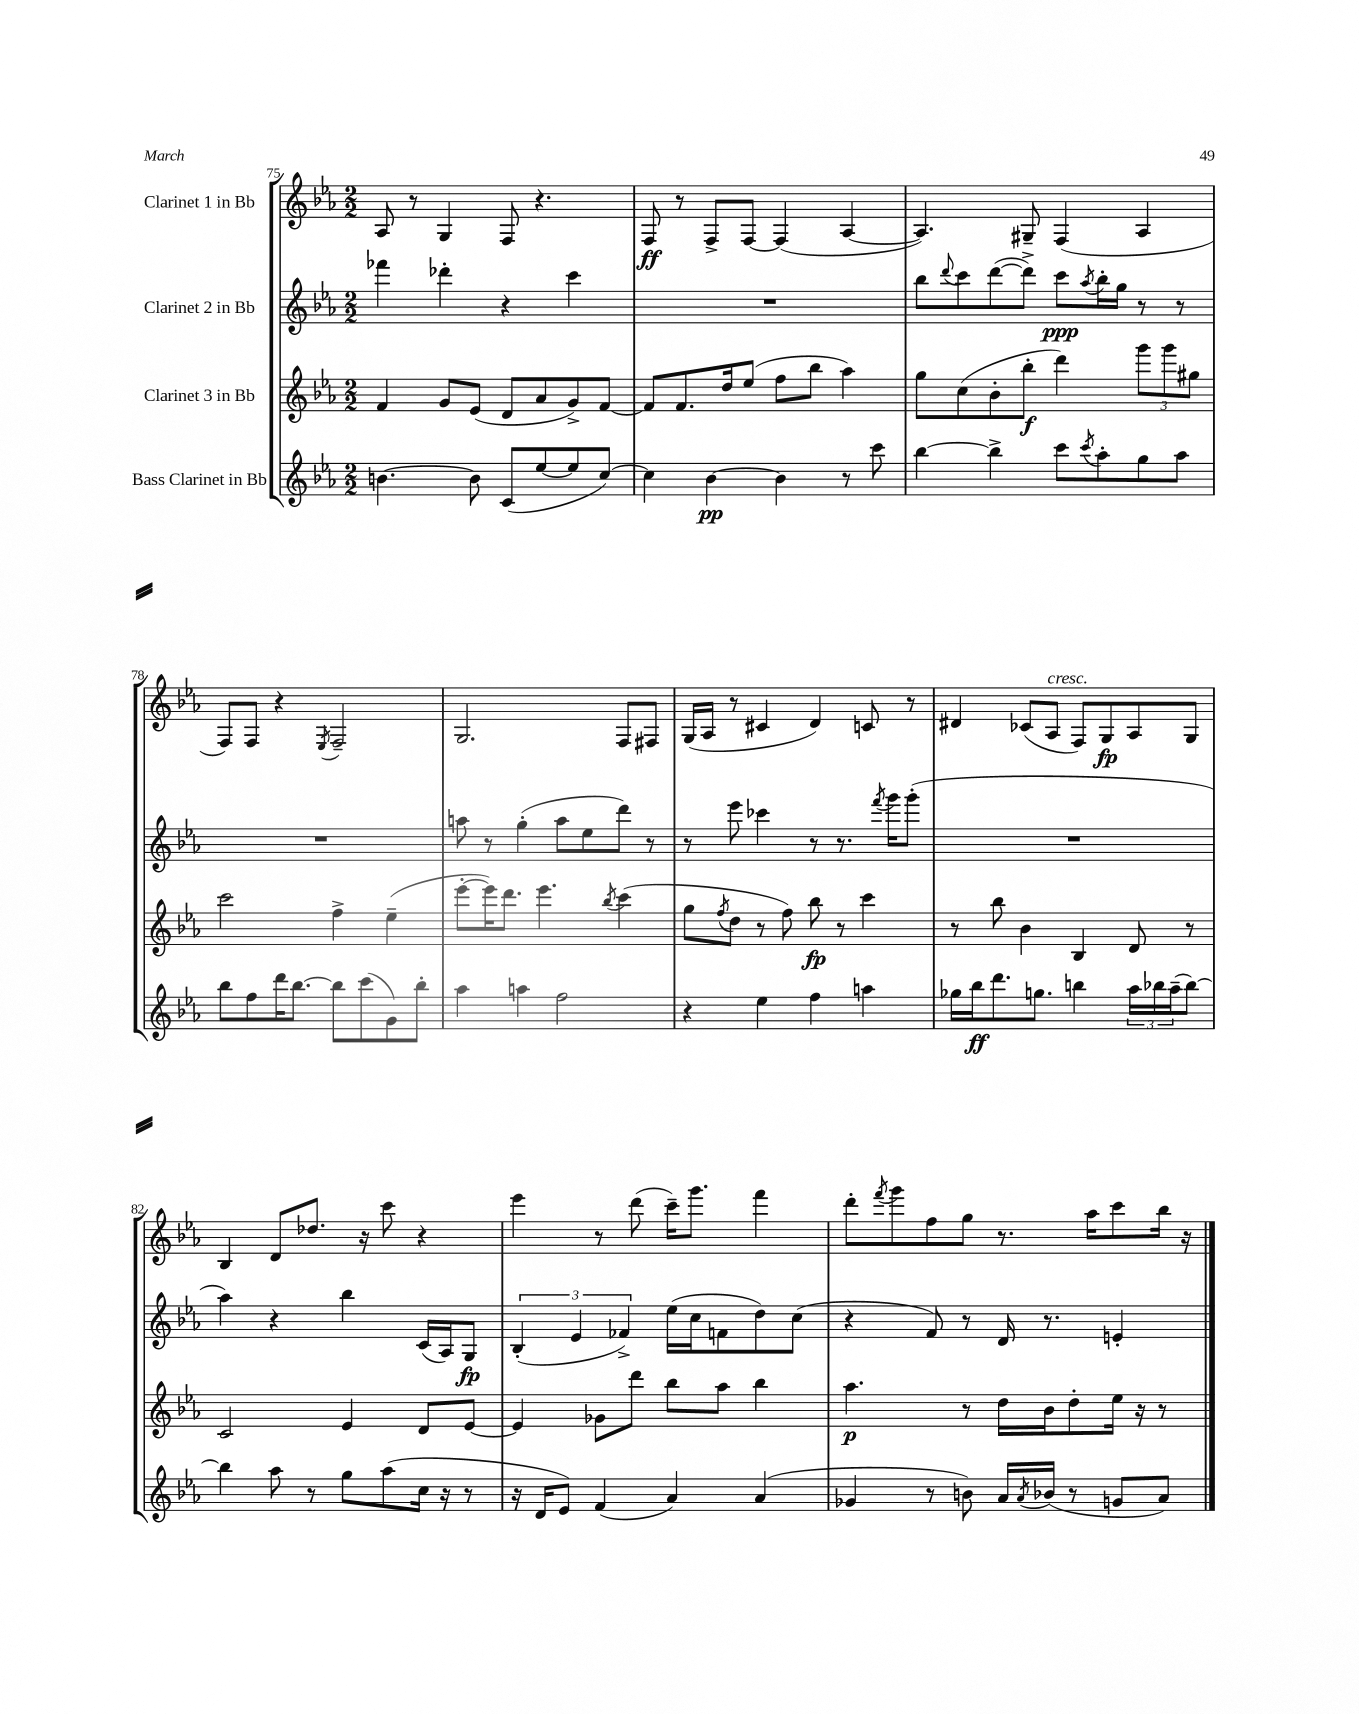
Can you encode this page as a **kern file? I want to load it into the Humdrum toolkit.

**kern	**dynam	**kern	**dynam	**kern	**dynam	**kern	**dynam
*part4	*part4	*part3	*part3	*part2	*part2	*part1	*part1
*staff4	*staff4	*staff3	*staff3	*staff2	*staff2	*staff1	*staff1
*I"Bass Clarinet in Bb	*	*I"Clarinet 3 in Bb	*	*I"Clarinet 2 in Bb	*	*I"Clarinet 1 in Bb	*
*clefG2	*	*clefG2	*	*clefG2	*	*clefG2	*
*k[b-e-a-]	*	*k[b-e-a-]	*	*k[b-e-a-]	*	*k[b-e-a-]	*
*M2/2	*	*M2/2	*	*M2/2	*	*M2/2	*
=75	=75	=75	=75	=75	=75	=75	=75
[4.bn\	.	4f/	.	4fff-X\	.	8A-/	.
.	.	.	.	.	.	8r	.
.	.	8g/L	.	4ddd-X'\	.	4G/	.
8b\]	.	(8e-/J	.	.	.	.	.
(8c/L	.	8d/L	.	4r	.	8F/	.
[8ee-/	.	8a-/	.	.	.	4.r	.
8ee-/]	.	8g^/)	.	4ccc\	.	.	.
[8cc/J)	.	[8f/J	.	.	.	.	.
=76	=76	=76	=76	=76	=76	=76	=76
4cc\]	.	8f/L]	.	1r	.	8F/	ff
.	.	8.f/	.	.	.	8r	.
[4b-\	pp	.	.	.	.	8F^/L	.
.	.	16dd/k	.	.	.	.	.
.	.	(8ee-/J	.	.	.	[8F/J	.
4b-\]	.	8ff\L	.	.	.	(4F/]	.
.	.	8bb-\J	.	.	.	.	.
8r	.	4aa-\)	.	.	.	[4A-/	.
8ccc\	.	.	.	.	.	.	.
=77	=77	=77	=77	=77	=77	=77	=77
[4bb-\	.	8gg\L	.	8bb-\L	.	4.A-/])	.
.	.	.	.	8qqddd/	.	.	.
.	.	(8cc\	.	8ccc\	.	.	.
4bb-^\]	.	8b-'\	.	([8ddd\	.	.	.
.	.	8bb-'\J	f	8ddd^\J])	.	8G#X~/	.
8ccc\L	.	4ddd\)	.	8ccc\L	ppp	(4F/	.
8qccc/	.	.	.	8qaa-/	.	.	.
8aa-'\	.	.	.	16bb-'\L	.	.	.
.	.	.	.	16gg\JJ	.	.	.
8gg\	.	12ggg\L	.	8r	.	4A-/	.
.	.	12ggg\	.	.	.	.	.
8aa-\J	.	.	.	8r	.	.	.
.	.	12gg#X\J	.	.	.	.	.
!!LO:LB:g=z
=78	=78	=78	=78	=78	=78	=78	=78
8bb-\L	.	2ccc\	.	1r	.	8F/L)	.
8ff\	.	.	.	.	.	8F/J	.
16ddd\K	.	.	.	.	.	4r	.
[8.bb-\J	.	.	.	.	.	.	.
.	.	.	.	.	.	8qE-/	.
8bb-\L]	.	4ff^\	.	.	.	2F~/	.
(8ccc\	.	.	.	.	.	.	.
8g\)	.	(4ee-~\	.	.	.	.	.
8bb-'\J	.	.	.	.	.	.	.
=79	=79	=79	=79	=79	=79	=79	=79
4aa-\	.	[8eee-'\L	.	8aan\	.	2.G/	.
.	.	16eee-\K])	.	8r	.	.	.
.	.	8.ddd\J	.	.	.	.	.
4aan\	.	.	.	(4gg'\	.	.	.
.	.	4.eee-\	.	.	.	.	.
2ff\	.	.	.	8aa\L	.	.	.
.	.	.	.	8ee-\	.	.	.
.	.	8qbb-/	.	.	.	.	.
.	.	(4ccc\	.	8ddd\J)	.	8F/L	.
.	.	.	.	8r	.	8F#X/J	.
=80	=80	=80	=80	=80	=80	=80	=80
4r	.	8gg\L	.	8r	.	(16G/LL	.
.	.	.	.	.	.	16A-/JJ	.
.	.	8qff/	.	.	.	.	.
.	.	8dd\J	.	8eee-\	.	8r	.
4ee-\	.	8r	.	4ccc-X\	.	4c#X/	.
.	.	8ff\)	.	.	.	.	.
4ff\	.	8bb-\	fp	8r	.	4d/)	.
.	.	8r	.	8.r	.	.	.
4aan\	.	4ccc\	.	.	.	8cn/	.
.	.	.	.	8qfff/	.	.	.
.	.	.	.	16ggg\KL	.	.	.
.	.	.	.	(8ggg'\J	.	8r	.
=81	=81	=81	=81	=81	=81	=81	=81
16gg-X\LL	.	8r	.	1r	.	4d#X/	.
16bb-\J	ff	.	.	.	.	.	.
8.ddd\	.	8bb-\	.	.	.	.	.
.	.	4b-\	.	.	.	(8c-X/L	.
8.ggn\J	.	.	.	.	.	.	.
!	!	!	!	!	!	!LO:TX:a:i:t=cresc.	!
.	.	.	.	.	.	8A-/J	.
4bbn\	.	4B-/	.	.	.	8F/L)	.
.	.	.	.	.	.	8G/	fp
24aa-\LL	.	8d/	.	.	.	8A-/	.
24bb-X\	.	.	.	.	.	.	.
(24aa-~\J	.	.	.	.	.	.	.
[8bb-\J)	.	8r	.	.	.	8G/J	.
!!LO:LB:g=z
=82	=82	=82	=82	=82	=82	=82	=82
4bb-\]	.	2c/	.	4aa-\)	.	4B-/	.
8aa-\	.	.	.	4r	.	8d/L	.
8r	.	.	.	.	.	8.dd-X/J	.
8gg\L	.	4e-/	.	4bb-\	.	.	.
.	.	.	.	.	.	16r	.
(8aa-\	.	.	.	.	.	8ccc\	.
16cc\Jk	.	8d/L	.	(16c/LL	.	4r	.
16r	.	.	.	16A-/J)	.	.	.
8r	.	[8e-/J	.	8G/J	fp	.	.
=83	=83	=83	=83	=83	=83	=83	=83
16r	.	4e-/]	.	(6B-'/	.	4eee-\	.
16d/KL	.	.	.	.	.	.	.
8e-/J)	.	.	.	.	.	.	.
.	.	.	.	6e-/	.	.	.
(4f/	.	8g-X\L	.	.	.	8r	.
.	.	.	.	6f-X^/)	.	.	.
.	.	8ddd\J	.	.	.	(8ddd\	.
4a-/)	.	8bb-\L	.	(16ee-\LL	.	16ccc~\KL)	.
.	.	.	.	16cc\J	.	8.ggg\J	.
.	.	8aa-\J	.	8fn\	.	.	.
(4a-/	.	4bb-\	.	8dd\)	.	4fff\	.
.	.	.	.	(8cc\J	.	.	.
=84	=84	=84	=84	=84	=84	=84	=84
4g-X/	.	4.aa-\	p	4r	.	8ddd'\L	.
.	.	.	.	.	.	8qfff/	.
.	.	.	.	.	.	8ggg\	.
8r	.	.	.	8f/)	.	8ff\	.
8bn\)	.	8r	.	8r	.	8gg\J	.
16a-/LL	.	16dd\LL	.	16d/	.	8.r	.
8qa-/	.	.	.	.	.	.	.
(16b-X/JJ	.	16b-\J	.	8.r	.	.	.
8r	.	8dd'\	.	.	.	.	.
.	.	.	.	.	.	16aa-\KL	.
8gn/L	.	16ee-\Jk	.	4en'/	.	8ccc\	.
.	.	16r	.	.	.	.	.
8a-/J)	.	8r	.	.	.	16bb-\Jk	.
.	.	.	.	.	.	16r	.
==	==	==	==	==	==	==	==
*-	*-	*-	*-	*-	*-	*-	*-
